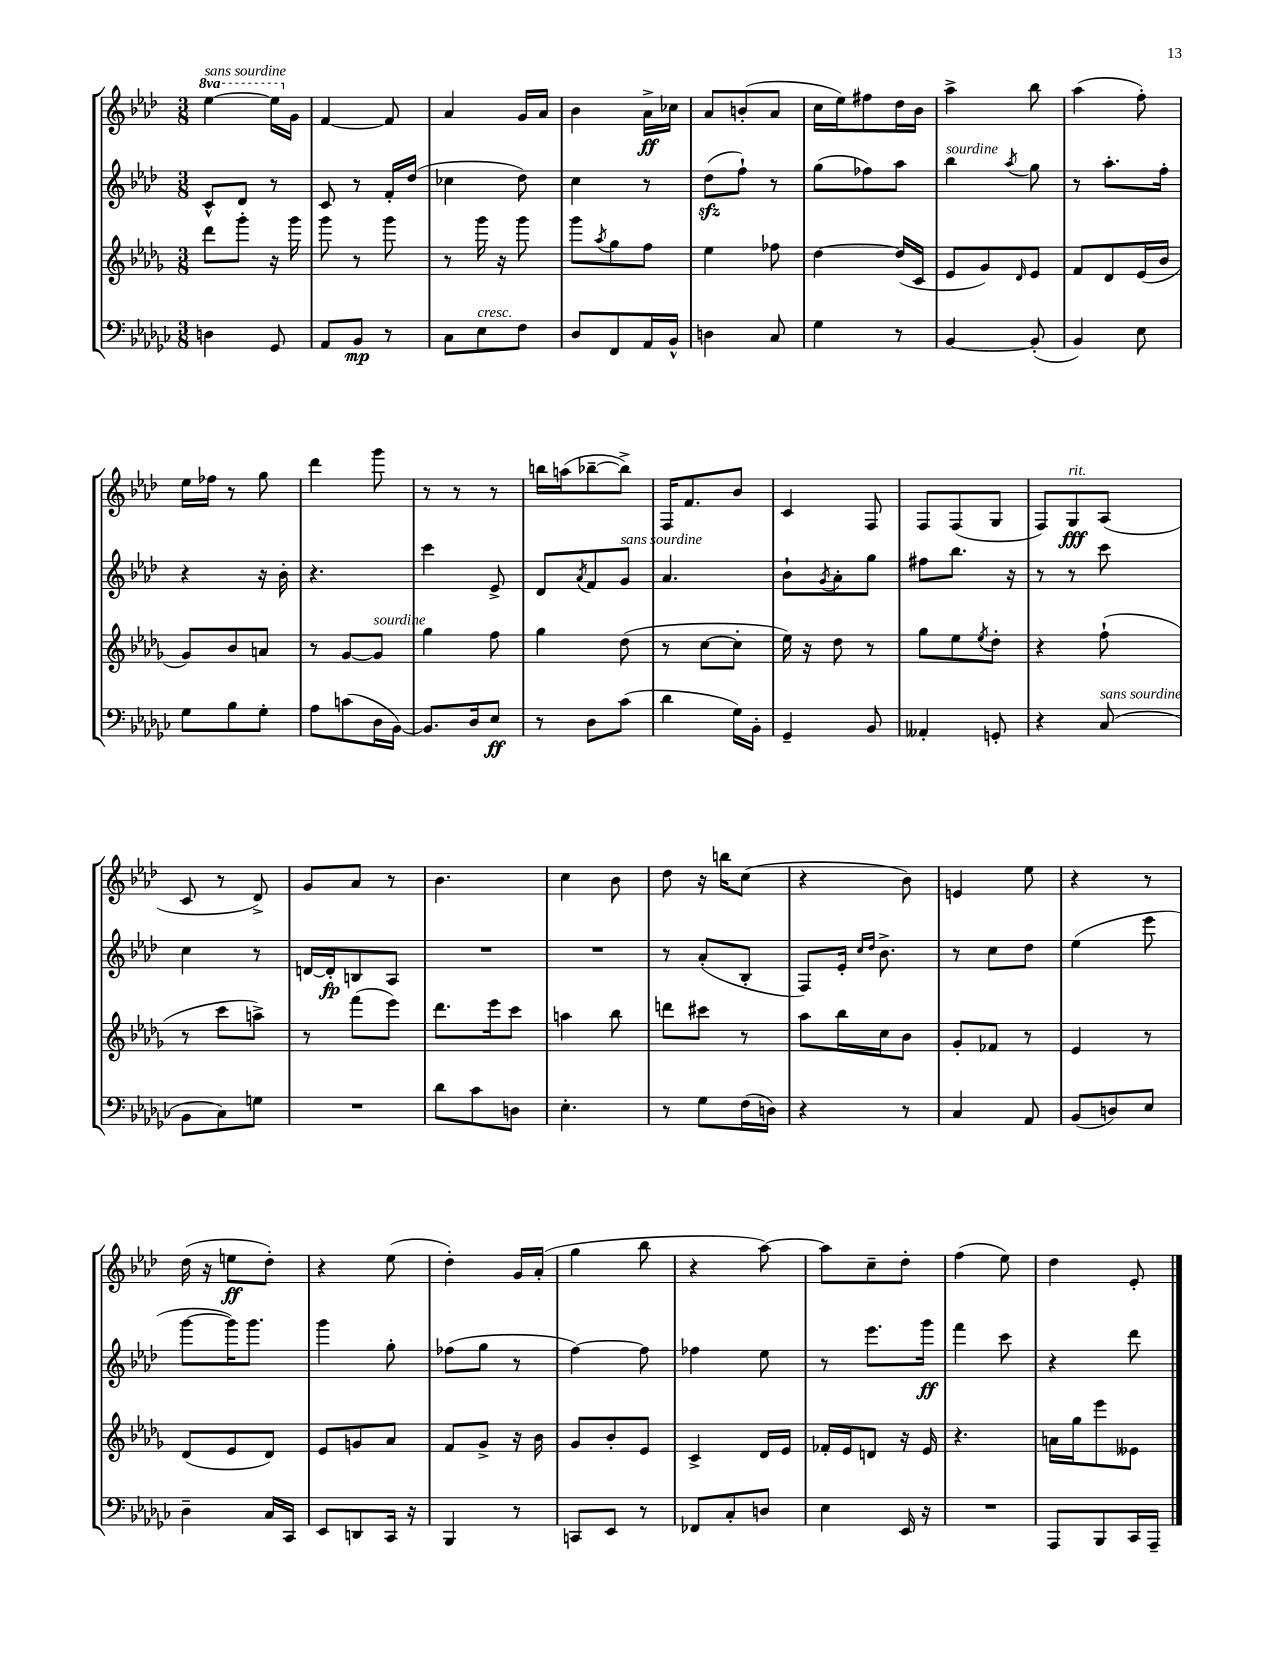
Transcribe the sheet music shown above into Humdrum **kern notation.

**kern	**kern	**kern	**kern
*staff4	*staff3	*staff2	*staff1
*clefF4	*clefG2	*clefG2	*clefG2
*k[b-e-a-d-g-c-]	*k[b-e-a-d-g-]	*k[b-e-a-d-]	*k[b-e-a-d-]
*M3/8	*M3/8	*M3/8	*M3/8
4D	8ddd-	8c^^	[4eee-
.	8ggg-'	8d-	.
8GG-	16r	8r	16eee-]
.	16ggg-	.	16g
=	=	=	=
8AA-	8ggg-	8c	[4f
8BB-	8r	8r	.
8r	8ggg-	16f'	8f]
.	.	(16dd-	.
=	=	=	=
8C-	8r	4cc-	4a-
8E-	16ggg-	.	.
.	16r	.	.
8F	8ggg-	8dd-)	16g
.	.	.	16a-
=	=	=	=
8D-	8ggg-	4cc	4b-
.	8qaa-	.	.
8FF	8gg-	.	.
16AA-	8ff	8r	16a-^
16BB-^^	.	.	16cc-
=	=	=	=
4D	4ee-	(8dd-	8a-
.	.	8ff`)	(8b'
8C-	8ff-	8r	8a-
=	=	=	=
4G-	[4dd-	(8gg	16cc
.	.	.	16ee-)
.	.	8ff-)	8ff#
8r	(16dd-]	8aa-	16dd-
.	16c	.	16b-
=	=	=	=
[4BB-	8e-	4bb-	4aa-^
.	8g-)	.	.
.	16qqd-	8qaa-	.
(8BB-']	8e-	8gg	8bb-
=	=	=	=
4BB-)	8f	8r	(4aa-
.	8d-	8.aa-'	.
8E-	(16e-	.	8ff')
.	16b-	16ff'	.
=	=	=	=
8G-	8g-)	4r	16ee-
.	.	.	16ff-
8B-	8b-	.	8r
8G-'	8a	16r	8gg
.	.	16b-'	.
=	=	=	=
8A-	8r	4.r	4ddd-
(8c	[8g-	.	.
16D-	8g-]	.	8ggg
[16BB-)	.	.	.
=	=	=	=
8.BB-]	4gg-	4ccc	8r
.	.	.	8r
16D-	.	.	.
8E-	8ff	8e-^	8r
=	=	=	=
8r	4gg-	8d-	16bb
.	.	.	(16aa
.	.	8qa-	.
8D-	.	8f	[8bb-~
(8c-	(8dd-	8g	8bb-^])
=	=	=	=
4d-	8r	4.a-	16F
.	.	.	8.f
.	[8cc	.	.
16G-)	8cc']	.	8b-
16BB-'	.	.	.
=	=	=	=
4GG-~	16ee-)	8b-`	4c
.	16r	.	.
.	.	8qg	.
.	8dd-	8a-'	.
8BB-	8r	8gg	8F
=	=	=	=
4AA--'	8gg-	8ff#	8F
.	8ee-	8.bb-	(8F
.	8qee-	.	.
8GG'	8dd-'	.	8G
.	.	16r	.
=	=	=	=
4r	4r	8r	8F)
.	.	8r	8G
(8C-	(8ff`	8ccc	(8A-
=	=	=	=
8BB-	8r	4cc	8c
8C-)	8ccc	.	8r
8G	8aa^)	8r	8d-^)
=	=	=	=
4.r	8r	[16d	8g
.	.	16d']	.
.	(8fff	8B	8a-
.	8eee-)	8A-	8r
=	=	=	=
8d-	8.ddd-	4.r	4.b-
8c-	.	.	.
.	16eee-	.	.
8D	8ccc	.	.
=	=	=	=
4.E-'	4aa	4.r	4cc
.	8bb-	.	8b-
=	=	=	=
8r	8ddd	8r	8dd-
8G-	8ccc#	(8a-'	16r
.	.	.	16bb
(16F	8r	8B-'	(8cc
16D)	.	.	.
=	=	=	=
4r	8aa-	8F)	4r
.	16bb-	16e-'	.
.	.	16qqcc	.
.	.	16qqdd-	.
.	16cc	8.b-^	.
8r	8b-	.	8b-)
=	=	=	=
4C-	8g-'	8r	4e
.	8f-	8cc	.
8AA-	8r	8dd-	8ee-
=	=	=	=
(8BB-	4e-	(4ee-	4r
8D)	.	.	.
8E-	8r	8eee-	8r
=	=	=	=
4D-~	(8d-	[8ggg	(16dd-
.	.	.	16r
.	8e-	16ggg])	8ee
.	.	8.ggg	.
16C-	8d-)	.	8dd-')
16CC-	.	.	.
=	=	=	=
8EE-	8e-	4ggg	4r
8DD	8g	.	.
16CC-	8a-	8gg'	(8ee-
16r	.	.	.
=	=	=	=
4BBB-	8f	(8ff-	4dd-')
.	8g-^	8gg	.
8r	16r	8r	16g
.	16b-	.	(16a-'
=	=	=	=
8CC	8g-	[4ff)	4gg
8EE-	8b-'	.	.
8r	8e-	8ff]	8bb-
=	=	=	=
8FF-	4c^	4ff-	4r
8C-'	.	.	.
8D	16d-	8ee-	[8aa-)
.	16e-	.	.
=	=	=	=
4E-	16f-'	8r	8aa-]
.	16e-	.	.
.	8d	8.eee-	8cc~
16EE-	16r	.	8dd-'
16r	16e-	16ggg	.
=	=	=	=
4.r	4.r	4fff	(4ff
.	.	8ccc	8ee-)
=	=	=	=
8AAA-	16a	4r	4dd-
.	16gg-	.	.
8BBB-	8eee-	.	.
16CC-	8e--	8ddd-	8e-'
16AAA-~	.	.	.
==	==	==	==
*-	*-	*-	*-
